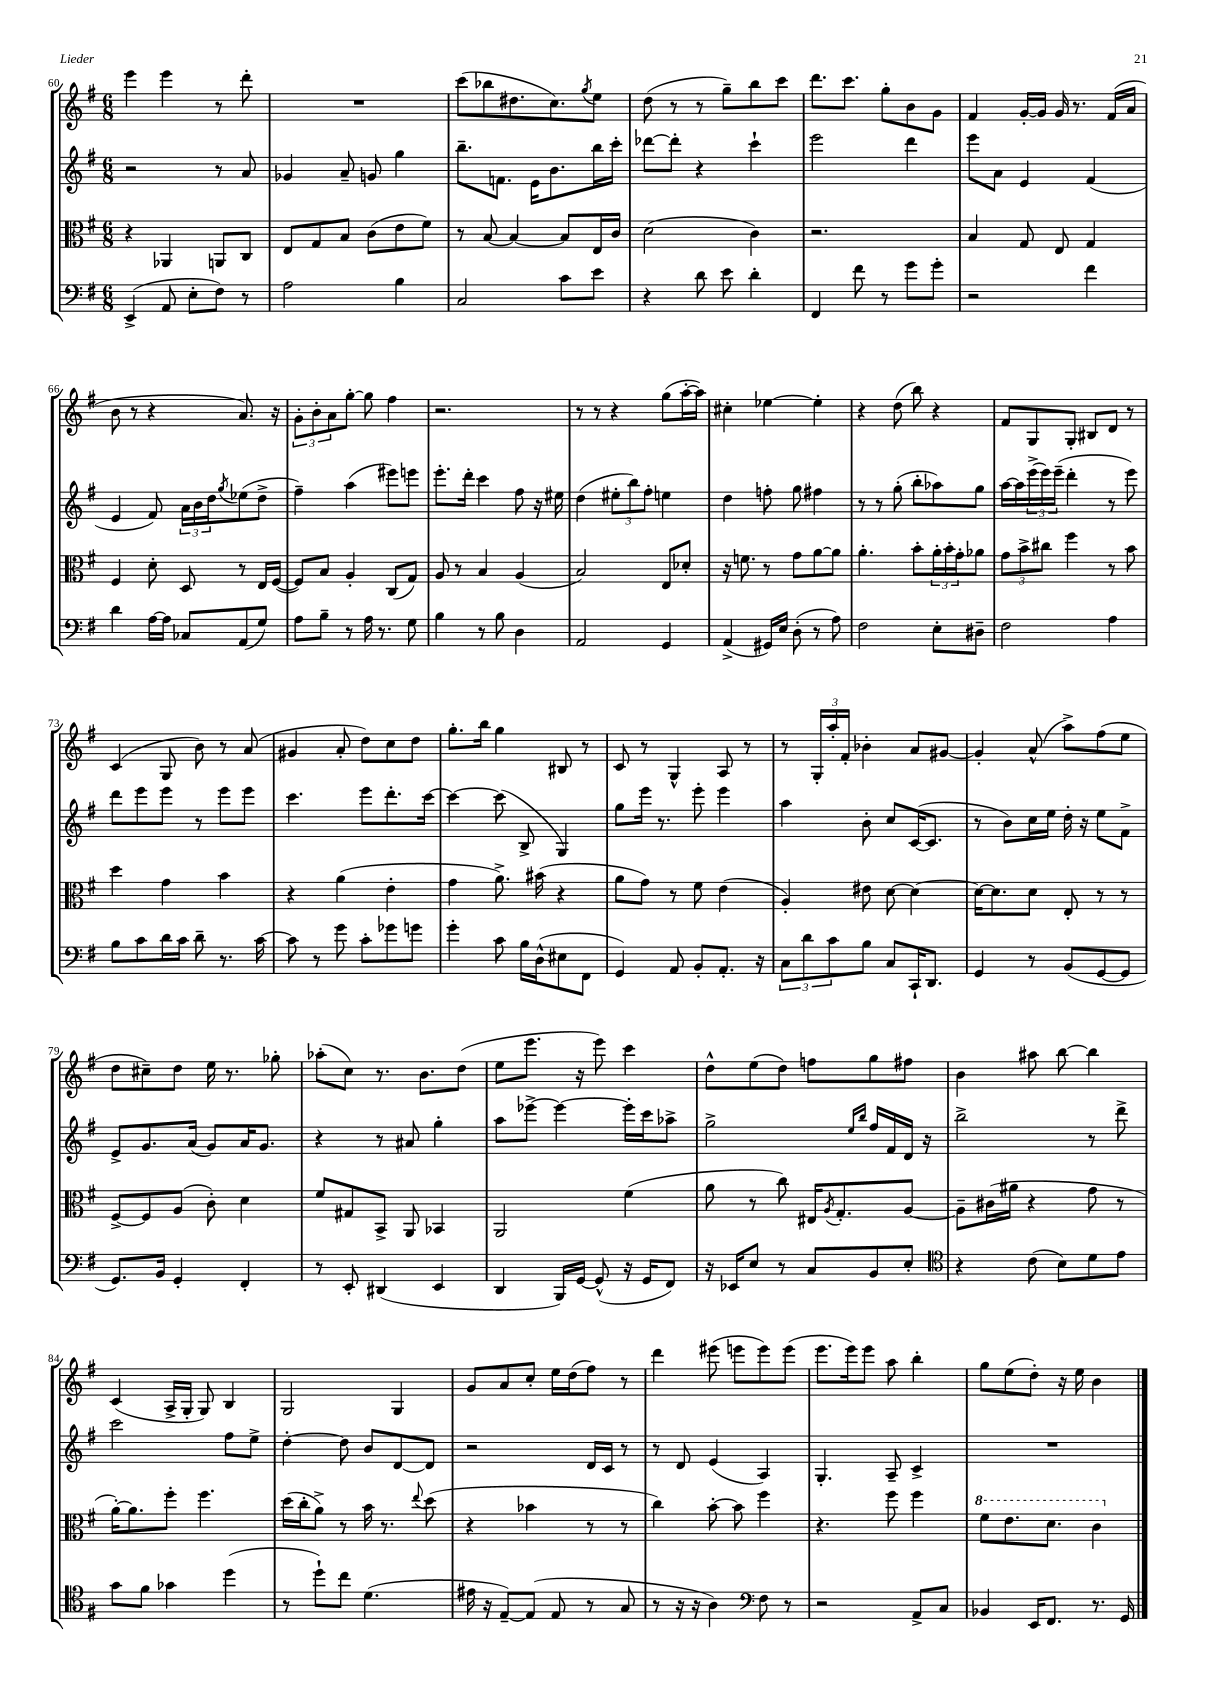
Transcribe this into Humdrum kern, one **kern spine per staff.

**kern	**kern	**kern	**kern
*part4	*part3	*part2	*part1
*staff4	*staff3	*staff2	*staff1
*clefF4	*clefC3	*clefG2	*clefG2
*k[f#]	*k[f#]	*k[f#]	*k[f#]
*M6/8	*M6/8	*M6/8	*M6/8
=60	=60	=60	=60
(4EE^/	4r	2r	4eee\
8AA/	4AA-X/	.	4eee\
8E'\L	.	.	.
8F#\J)	8AAn/L	8r	8r
8r	8C/J	8a/	8ddd'\
=61	=61	=61	=61
2A\	8E/L	4g-X/	2.r
.	8G/	.	.
.	8B/J	8a~/	.
.	(8c\L	8gn/	.
4B\	8e\	4gg\	.
.	8f#\J)	.	.
=62	=62	=62	=62
2C/	8r	8.bb~\L	(8ccc\L
.	[8B/	.	8bb-X\
.	.	8.fn\J	.
.	4B/_	.	8.dd#X\
.	.	16e\KL	.
.	.	8.b\	8.cc\)
8c\L	8B/L]	.	.
.	.	.	8qgg/
8e\J	16E/L	16bb\L	8ee\J
.	16c/JJ	16ccc'\JJ	.
=63	=63	=63	=63
4r	(2d\	[8ddd-X\L	(8dd\
.	.	8ddd-'\J]	8r
8d\	.	4r	8r
8e\	.	.	8gg~\L)
4d'\	4c\)	4ccc`\	8bb\
.	.	.	8ccc\J
=64	=64	=64	=64
4FF#/	2.r	2eee\	8.ddd\L
.	.	.	8.ccc\J
8f#\	.	.	.
8r	.	.	8gg'\L
8g\L	.	4ddd\	8b\
8g'\J	.	.	8g\J
=65	=65	=65	=65
2r	4B/	8eee\L	4f#/
.	.	8a\J	.
.	8G/	4e/	[16g'/LL
.	.	.	16g/JJ]
.	8E/	.	16g/
.	.	.	8.r
4f#\	4G/	(4f#/	.
.	.	.	(16f#/LL
.	.	.	16a/JJ
!!LO:LB:g=z
=66	=66	=66	=66
4d\	4F#/	4e/	8b\
.	.	.	8r
[16A\LL	8d'\	8f#/)	4r
16A\JJ]	.	.	.
8C-X/L	8D/	24a\LL	.
.	.	24b\	.
.	.	24dd\J	.
.	.	8qgg/	.
(8AA/	8r	(8ee-X\	8.a/)
8G/J)	16E/LL	8dd^\J	.
.	([16F#/JJ	.	16r
=67	=67	=67	=67
8A\L	8F#/L])	4ff#~\)	12g'\L
.	.	.	12b'\
8B~\J	8B/J	.	.
.	.	.	12a\
8r	4A'/	(4aa\	[8gg'\J
16A\	.	.	8gg\]
8.r	.	.	.
.	(8C/L	8eee#X\L)	4ff#\
8G\	8G/J)	8eeen\J	.
=68	=68	=68	=68
4B\	8A/	8.eee'\L	2.r
.	8r	.	.
.	.	16ddd'\Jk	.
8r	4B/	4ccc\	.
8B\	.	.	.
4D\	(4A/	8ff#\	.
.	.	16r	.
.	.	16ee#X\	.
=69	=69	=69	=69
2AA/	2B/)	(4dd\	8r
.	.	.	8r
.	.	12ee#X'\L	4r
.	.	12bb\)	.
.	.	12ff#'\J	.
4GG/	8E/L	4een\	(8gg\L
.	8d-X'/J	.	[16aa'\L
.	.	.	16aa\JJ])
=70	=70	=70	=70
(4AA^/	16r	4dd\	4cc#X'\
.	8.fn\	.	.
16GG#X/LL)	8r	8ffn'\	[4ee-X\
16E/JJ	.	.	.
(8D'\	8g\L	8gg\	.
8r	[8a\	4ff#X\	4ee-'\]
8A\)	8a\J]	.	.
=71	=71	=71	=71
2F#\	4.a'\	8r	4r
.	.	8r	.
.	.	(8gg'\	(8dd\
.	8b'\L	8bb'\L	8bb\)
8E'\L	24a'\L	8aa-X\)	4r
.	24b'\	.	.
.	24g'\J	.	.
8D#X~\J	8a-X\J	8gg\J	.
=72	=72	=72	=72
2F#\	12g\L	[16aa\LL	8f#/L
.	.	16aa\]	.
.	12b^\	.	.
.	.	(24eee^\	8G/
.	12cc#X\J	24eee\)	.
.	.	(24eee~\JJ	.
.	4ff#\	4ddd'\	8G'/J
.	.	.	8B#X/L
4A\	8r	8r	8d/J
.	8b\	8eee\)	8r
!!LO:LB:g=z
=73	=73	=73	=73
8B\L	4dd\	8ddd\L	(4c/
8c\	.	8eee\	.
16d\L	4g\	8eee\J	8G/
16c\JJ	.	.	.
8d~\	.	8r	8b\)
8.r	4b\	8eee\L	8r
.	.	8eee\J	(8a/
[16c\	.	.	.
=74	=74	=74	=74
8c\]	4r	4.ccc\	4g#X/
8r	.	.	.
8g\	(4a\	.	8a'/
8c'\L	.	8eee\L	8dd\L)
8g-X\	4e'\	8.ddd'\	8cc\
8gn\J	.	.	8dd\J
.	.	[16ccc\Jk	.
=75	=75	=75	=75
4g'\	4g\	4ccc\_	8.gg'\L
.	.	.	16bb\Jk
8c\	8.a^\)	(8ccc\]	4gg\
16B\LL	.	8B^/	.
(16D^^\J	(16b#X\	.	.
8E#X\	4r	4G/)	8B#X/
8FF#\J	.	.	8r
=76	=76	=76	=76
4GG/)	8a\L	8gg\L	8c/
.	8g\J)	16eee\Jk	8r
.	.	8.r	.
8AA/	8r	.	4G^^/
8BB'/L	8f#\	8eee'\	.
8.AA'/J	(4e\	4eee\	8A/
.	.	.	8r
16r	.	.	.
=77	=77	=77	=77
12C\L	4A'/)	4aa\	8r
12d\	.	.	.
.	.	.	24G'/LL
12c\	.	.	24aa'/
.	.	.	24f#'/JJ
8B\J	8e#X\	8b'\	4b-X'\
8C/L	[8d\	8cc/L	.
16CC`/K	4d\_	([16c/K	8a/L
8.DD/J	.	8.c/J]	.
.	.	.	[8g#X/J
=78	=78	=78	=78
4GG/	16d\KL_	8r	4g#'/]
.	8.d\]	.	.
.	.	8b\L)	.
8r	8d\J	16cc\L	(8a^^/
.	.	16ee\JJ	.
(8BB/L	8E'/	16dd'\	8aa^\L)
.	.	16r	.
[8GG/	8r	8ee\L	(8ff#\
8GG/J]	8r	8f#^\J	8ee\J
!!LO:LB:g=z
=79	=79	=79	=79
8.GG/L)	[8F#^/L	8e^/L	8dd\L
.	8F#/]	8.g/	8cc#X~\)
16BB/Jk	.	.	.
4GG'/	(8A/J	.	8dd\J
.	.	(16a/Jk	.
.	8c'\)	8g/L)	16ee\
.	.	.	8.r
4FF#'/	4d\	16a/K	.
.	.	8.g/J	.
.	.	.	8gg-X'\
=80	=80	=80	=80
8r	8f#/L	4r	(8aa-X'\L
8EE'/	8G#X/	.	8cc\J)
(4DD#X/	8BB^/J	8r	8.r
.	8AA/	8a#X/	.
.	.	.	8.b\L
4EE/	4BB-X/	4gg'\	.
.	.	.	(8dd\J
=81	=81	=81	=81
4DD/	2AA/	8aa\L	8ee\L
.	.	[8eee-X^\J	8.eee\J
16BBB/LL)	.	4eee-\_	.
[16GG/JJ	.	.	16r
(8GG^^/]	.	.	8eee\)
16r	(4f#\	16eee-'\LL]	4ccc\
16GG/KL	.	16ccc\J	.
8FF#/J)	.	8aa-X^\J	.
=82	=82	=82	=82
16r	8a\	2gg^\	8dd^^\L
16EE-X/KL	.	.	.
8E/J	8r	.	(8ee\
8r	8cc\)	.	8dd\J)
8C/L	16E#X/KL	.	8ffn\L
.	8qA/	.	.
.	8.G'/	.	.
.	.	16qqee/LL	.
.	.	16qqbb/JJ	.
8BB/	.	16ff#/LL	8gg\
.	.	16f#/	.
8E'/J	[8A/J	16d/JJ	8ff#X\J
.	.	16r	.
=83	=83	=83	=83
*clefC4	*	*	*
4r	8A~\L]	2bb^\	4b\
.	(16c#X\L	.	.
.	16a#X\JJ	.	.
(8c\	4r	.	8aa#X\
8B\L)	.	.	[8bb\
8d\	8g\	8r	4bb\]
8e\J	8r	8ddd^\	.
!!LO:LB:g=z
=84	=84	=84	=84
8g\L	[16a'\KL)	2ccc\	(4c/
.	8.a\]	.	.
8f#\J	.	.	.
4g-X\	8ff#'\J	.	16A^/LL
.	.	.	16G'/JJ
.	4.ff#\	.	8G/)
(4dd\	.	8ff#\L	4B/
.	.	8ee^\J	.
=85	=85	=85	=85
8r	(16dd\LL	[4dd'\	2G/
.	16cc'\J	.	.
8dd`\L)	8a^\J)	.	.
8cc\J	8r	8dd\]	.
(4.d\	16b\	8b/L	.
.	8.r	.	.
.	.	[8d/	4G/
.	8qqee/	.	.
.	(8dd\	8d/J]	.
=86	=86	=86	=86
16e#X\	4r	2r	8g/L
16r	.	.	.
[8E~/L)	.	.	8a/
(8E/J]	4b-X\	.	8cc'/J
8E/	.	.	16ee\LL
.	.	.	(16dd\J
8r	8r	16d/LL	8ff#\J)
.	.	16c/JJ	.
8G/	8r	8r	8r
=87	=87	=87	=87
8r	4cc\)	8r	4ddd\
16r	.	8d/	.
16r	.	.	.
4A\)	[8b'\	(4e/	(8eee#X\
.	8b\]	.	8eeen\L
*clefF4	*	*	*
8F#\	4ff#\	4A/)	8eee\)
8r	.	.	(8eee\J
=88	=88	=88	=88
2r	4.r	4.G'/	8.eee\L
.	.	.	16eee\k)
.	.	.	8eee\J
.	8ff#\	8A~/	8aa\
8AA^/L	4ff#\	4c^/	4bb'\
8C/J	.	.	.
=89	=89	=89	=89
*	*8va	*	*
4BB-X/	8ff#\L	2.r	8gg\L
.	8.ee\	.	(8ee\
16EE/KL	.	.	8dd'\J)
8.FF#/J	8.dd\J	.	.
.	.	.	16r
.	.	.	16ee\
8.r	4cc\	.	4b\
16GG/	.	.	.
*	*X8va	*	*
==	==	==	==
*-	*-	*-	*-
